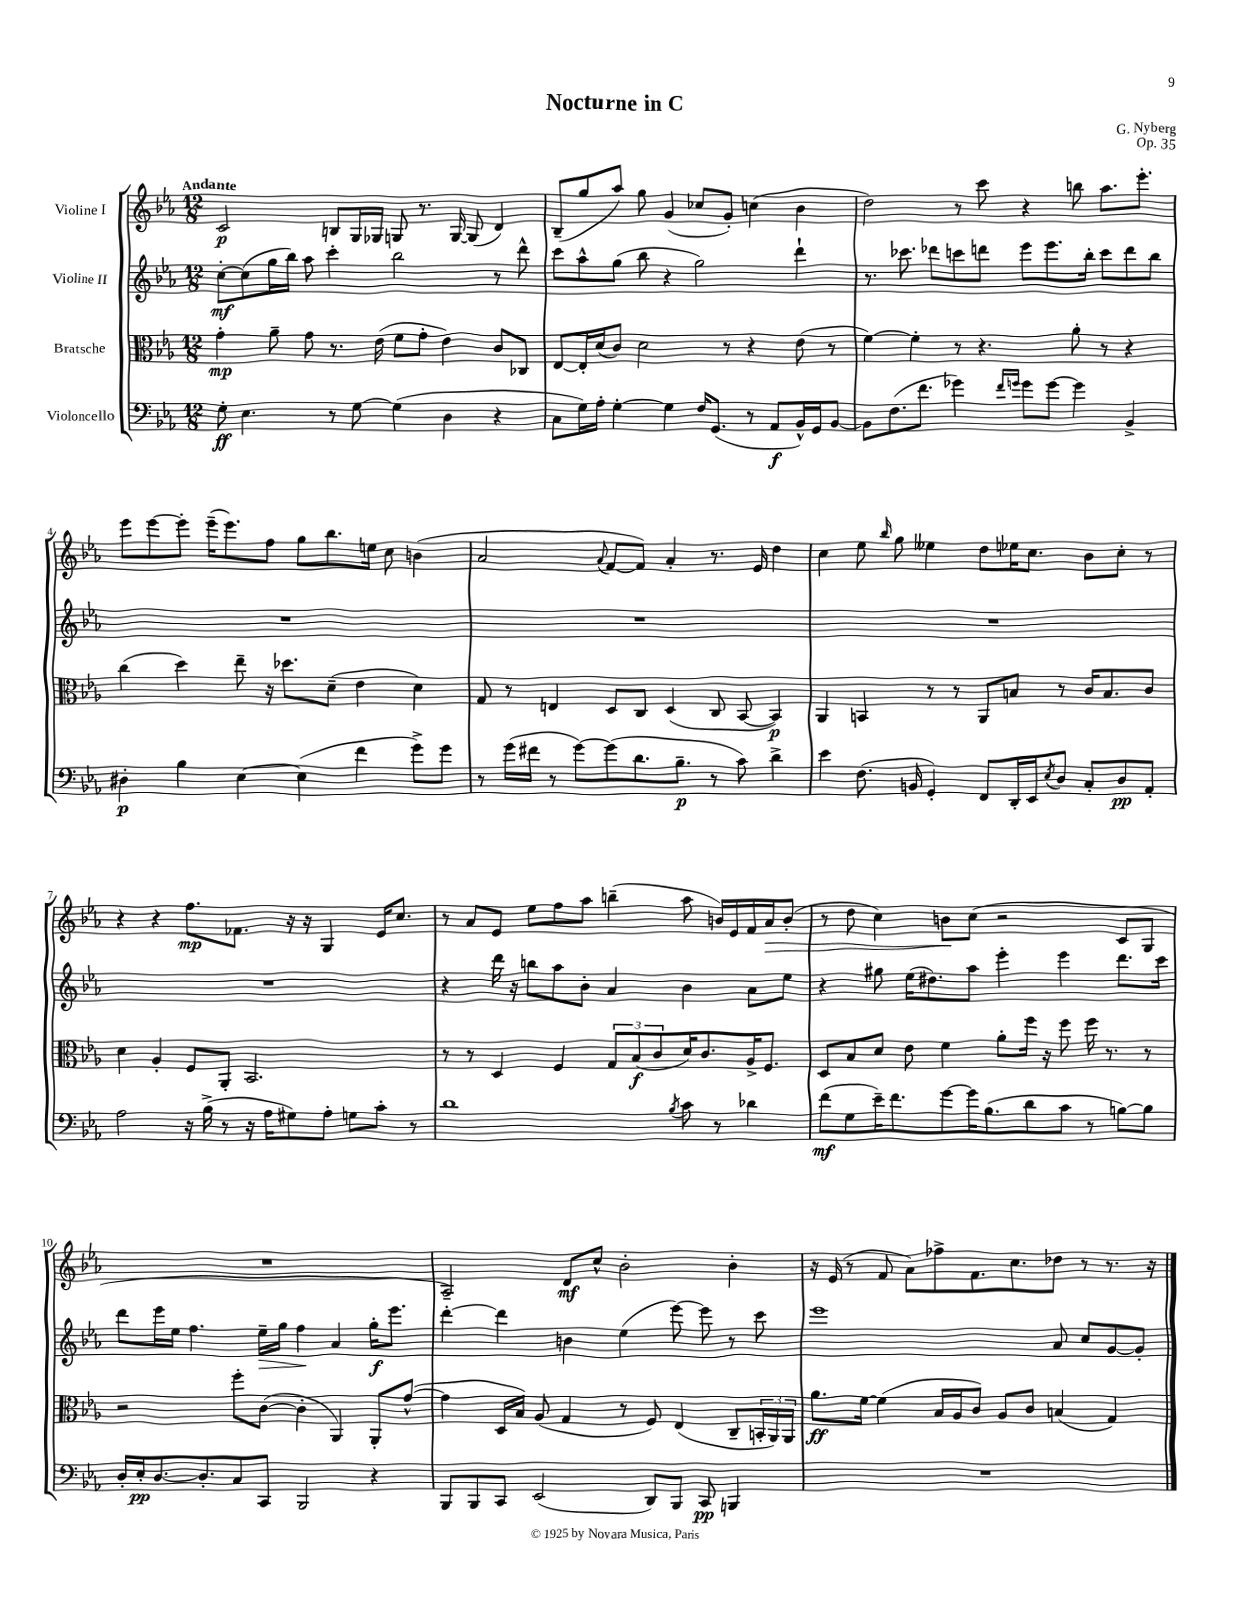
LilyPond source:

\header { title = "Nocturne in C" composer = "G. Nyberg" opus = "Op. 35" }
<<
\new StaffGroup <<
\new Staff = "s0" \with { instrumentName = "Violine I" } {
    \clef treble \key ees \major \numericTimeSignature \time 12/8 \tempo "Andante"
    c'2\p b8 g16 ges16 g8 r8. g16~ g8( d'4) |
    bes8--( g''8 aes''8) g''8 g'4( ces''8 g'8-.) c''4( bes'4 |
    d''2) r8 c'''8 r4 b''8 aes''8. ees'''8.-. |
    ees'''8 ees'''8~ ees'''8-. ees'''16--( ees'''8.) f''8 g''8 bes''8. e''16 c''8 b'4( |
    aes'2 \appoggiatura { aes'8 } f'8~ f'8) aes'4-. r8. ees'16 d''4 |
    c''4 ees''8 \grace { bes''16 } g''8 eeses''4 d''8 ees''16 c''8. bes'8 c''8-. r8 |
    r4 r4 f''8.\mp fes'8. r16 r16 g4 ees'16 c''8. |
    r8 aes'8 ees'8 ees''8 f''8 aes''8 b''4--( aes''8 b'16) ees'16 f'16 aes'16\> b'8-.( |
    r8 d''8 c''4) b'8\! c''8( r2 c'8 g8 |
    R1. |
    aes2--) d'8\mf c''8-^ bes'2-. bes'4-. |
    r16 ees'16( r8 f'8 aes'8) fes''8-> f'8. c''8. des''8 r8 r8. r16 \bar "|." |
}
\new Staff = "s1" \with { instrumentName = "Violine II" } {
    \clef treble \key ees \major \numericTimeSignature \time 12/8
    c''8~-.\mf c''8( g''16 bes''16) aes''8 c'''4-. bes''2 r8 d'''8-^ |
    c'''8 aes''8-^ g''8( bes''8 r4 g''2) d'''4-! |
    r8. ces'''8. des'''8 c'''8 d'''8 ees'''8 ees'''8. bes''16-. c'''8 d'''8 bes''8 |
    R1. |
    R1. |
    R1. |
    R1. |
    r4 d'''16 r16 b''8 aes''8 bes'8-. aes'4 bes'4 aes'8 ees''8 |
    r4 gis''8 ees''16( dis''8.) aes''8 ees'''4-. ees'''4 d'''8. c'''16 |
    d'''8 ees'''16 ees''16 f''4. ees''16--\> g''16 f''4\! aes'4 g''16-.\f ees'''8. |
    d'''4~-. d'''4 b'4 ees''4( ees'''8~) ees'''8 r8 c'''8 |
    ees'''1 aes'8 c''8 g'8~ g'8-. \bar "|." |
}
\new Staff = "s2" \with { instrumentName = "Bratsche" } {
    \clef alto \key ees \major \numericTimeSignature \time 12/8
    g'4-.\mp aes'8-- g'8 r8. ees'16( f'8 g'8-. ees'4) c'8 ces8 |
    ees8~ ees16-. d'16( c'8) d'2 r8 r4 ees'8( r8 |
    f'4~) f'4-. r8 r4. aes'8-. r8 r4 |
    c''4( d''4) ees''8-- r16 des''8. d'8--( ees'4 d'4) |
    g8 r8 e4 d8 c8 d4( c8 bes,8~ bes,4\p) |
    aes,4 b,4 r8 r8 aes,8 b8 r8 c'16 b8. c'8 |
    d'4 aes4-. f8 aes,8-. bes,2. |
    r8 r8 d4 f4 \tuplet 3/2 { g8 bes8\f( c'8 } d'16) c'8. aes16-> f8. |
    d8 bes8 d'8 ees'8 f'4 aes'8-. f''16 r16 f''8 f''16 r8. r8 |
    r2 f''8-. c'8~( c'4-. aes,4) aes,8-. g'8~-^( |
    g'4 d16 bes16) aes8( g4 r8 f8) ees4( c8-- \tuplet 3/2 { b,16-. aes,16) aes,16 } |
    aes'8.\ff f'16~ f'4( bes16 aes16 c'8) aes8 c'8 b4( g4) \bar "|." |
}
\new Staff = "s3" \with { instrumentName = "Violoncello" } {
    \clef bass \key ees \major \numericTimeSignature \time 12/8
    g8-.\ff ees4. r8 g8~ g4( d4 r4 |
    c8 g16) aes16-. g4~-. g4 f16 g,8.( r8 aes,8\f bes,16-^) g,16 bes,8~ |
    bes,8 f8.( f'8. ges'4) \grace { f'16 g'16 } g'8 g'8~ g'4 bes,4-> |
    dis4-.\p bes4 ees4~ ees4( f'4 g'8->) g'8 |
    r8 g'16( fis'16 r8 g'8~) g'8( d'8. bes8.--\p r8 c'8) d'4-> |
    ees'4 f8.( b,16 g,4-.) f,8 d,16-. ees,16 \acciaccatura { ees8 } d8 c8-. d8\pp aes,8-. |
    aes2 r16 bes16->( r8 r16 aes16 gis8) aes8-. g8 c'8-. r8 |
    d'1 \acciaccatura { bes8 } c'8 r8 des'4 |
    f'8\mf( g8 ees'16--) f'8. g'8~ g'16 bes8.( d'8 c'8 r8 b8~) b8 |
    d16-. ees16-.\pp d8.~ d8.-. c8 c,8 bes,,2 r4 |
    bes,,8 bes,,8 c,8 ees,2( d,8) bes,,8 c,8\pp b,,4 |
    R1. \bar "|." |
}
>>
>>
